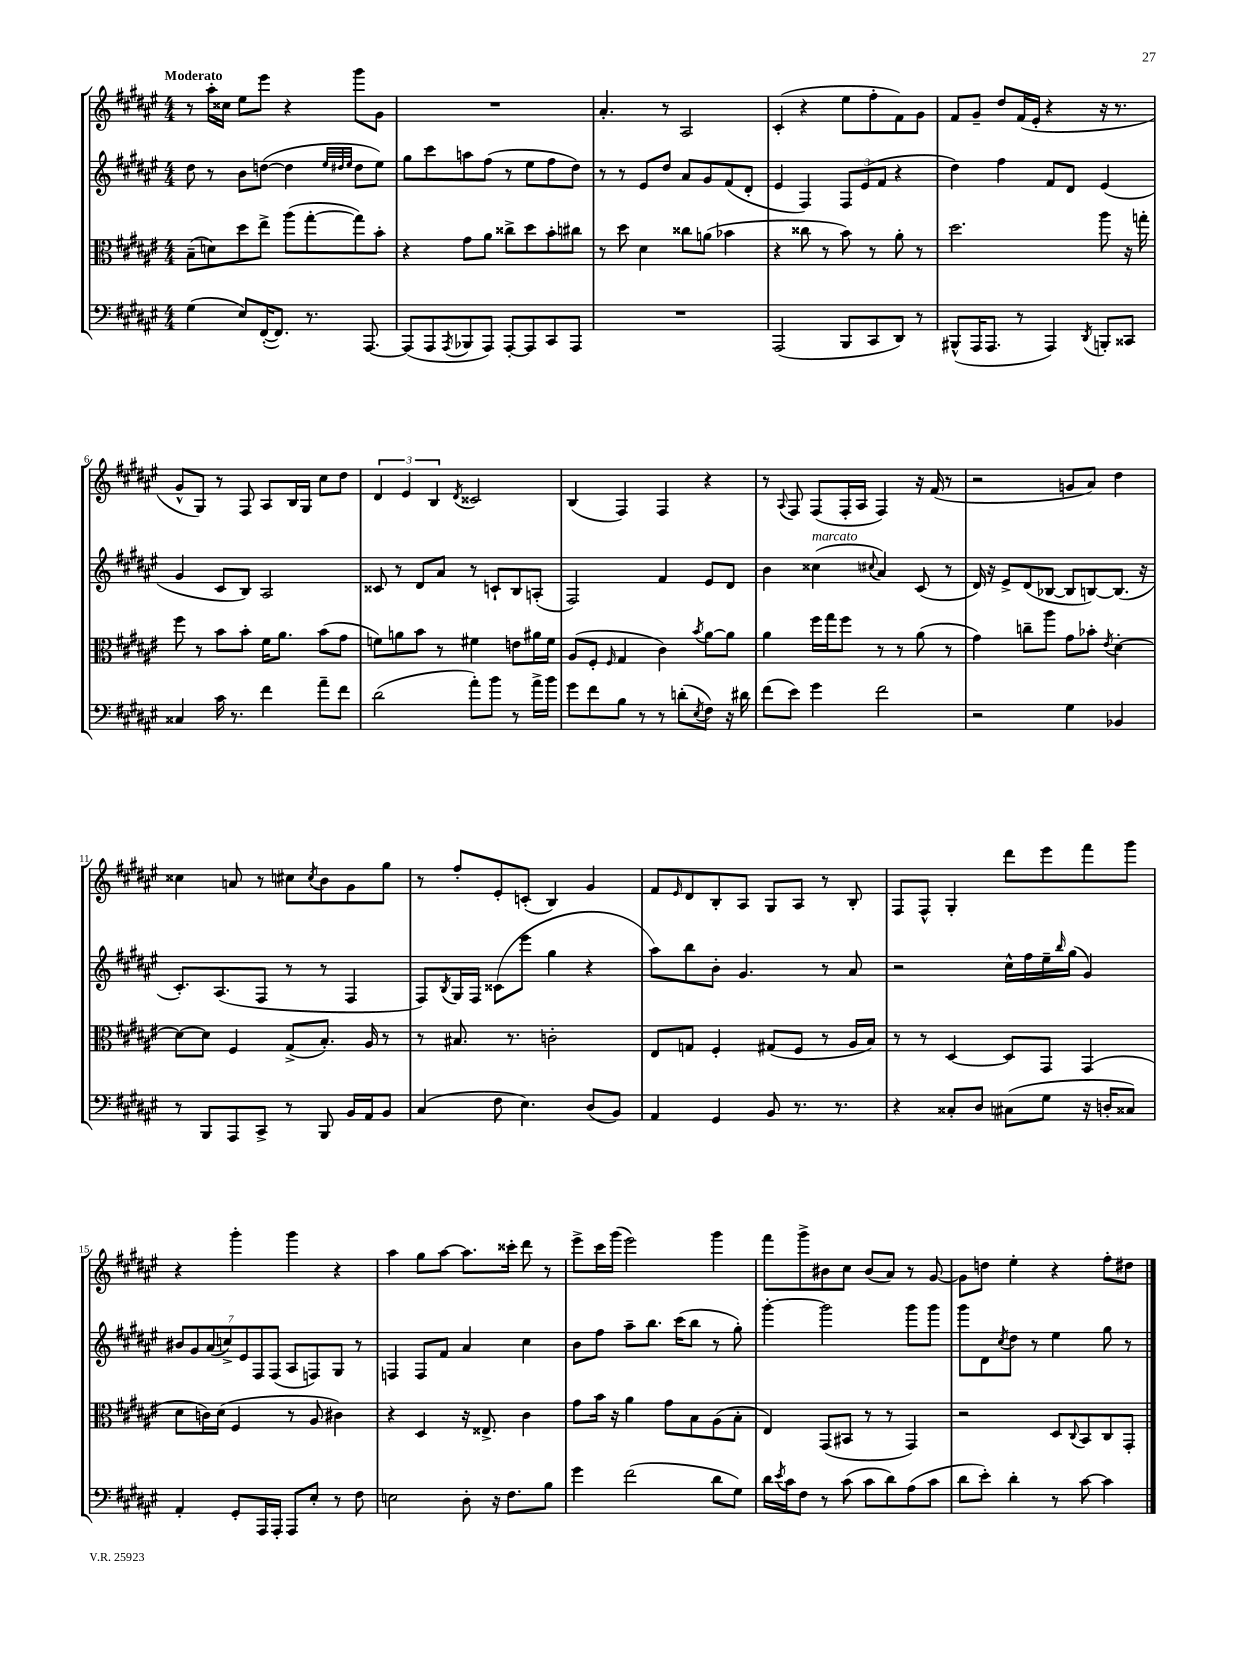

**kern	**kern	**kern	**kern
*part4	*part3	*part2	*part1
*staff4	*staff3	*staff2	*staff1
*clefF4	*clefC3	*clefG2	*clefG2
*k[f#c#g#d#a#e#]	*k[f#c#g#d#a#e#]	*k[f#c#g#d#a#e#]	*k[f#c#g#d#a#e#]
*M4/4	*M4/4	*M4/4	*M4/4
=1	=1	=1	=1
!	!	!	!LO:TX:a:B:t=Moderato
(4G#\	(8B~\L	8dd#\	8r
.	8dn\)	8r	16aa#'\LL
.	.	.	16cc##X\JJ
8E#/L)	8dd#\	8b\L	8ee#\L
([16FF#'/K	8ee#^\J	([8ddn\J	8eee#\J
8.FF#/J])	.	.	.
.	(8aa#\L	4dd\]	4r
8.r	[8gg#'\	.	.
.	.	32qqee#/LLL	.
.	.	32qqdd#X/	.
.	.	32qqee#/JJJ	.
.	8gg#\])	8dd#\L	8ggg#\L
[8.AAA#/	.	.	.
.	8b'\J	8ee#\J)	8g#\J
=2	=2	=2	=2
(8AAA#/L]	4r	8gg#\L	1r
8AAA#/	.	8ccc#\	.
8qAAA#/	.	.	.
8BBB-X/	8g#\L	8aan\	.
8AAA#/J)	8a#\J	(8ff#\J	.
[8AAA#'/L	8cc##X^\L	8r	.
8AAA#/]	8dd#\	8ee#\L	.
8CC#/	8b'\	8ff#\	.
8AAA#/J	8cc#X\J	8dd#\J)	.
=3	=3	=3	=3
1r	8r	8r	4.a#'/
.	8dd#\	8r	.
.	4d#\	8e#/L	.
.	.	8dd#/J	8r
.	8cc##X\L	8a#/L	2A#/
.	(8an\J	8g#/	.
.	4b-X\	(8f#/	.
.	.	8d#'/J	.
=4	=4	=4	=4
(2AAA#/	4r	4e#/	(4c#'/
.	8cc##X\	4F#/)	4r
.	8r	.	.
8BBB/L	8b\)	12F#/L	8ee#\L
.	.	(12e#/	.
8CC#/	8r	.	8ff#'\
.	.	12f#/J	.
8DD#/J)	8a#'\	4r	8f#\)
8r	8r	.	8g#\J
=5	=5	=5	=5
(8BBB#X^^/L	2.dd#\	4dd#\)	8f#/L
16AAA#/K	.	.	8g#~/J
8.AAA#/J	.	.	.
.	.	4ff#\	8dd#/L
8r	.	.	(16f#/L
.	.	.	16e#'/JJ
4AAA#/)	.	8f#/L	4r
.	.	8d#/J	.
8qDD#/	.	.	.
8BBBn'/L	8aa#\	(4e#/	16r
.	.	.	8.r
8CC##X/J	16r	.	.
.	16ggn'\	.	.
!!LO:LB:g=z
=6	=6	=6	=6
4C##X/	8ff#\	4g#/	8g#^^/L
.	8r	.	8G#/J)
16c#\	8b\L	8c#/L	8r
8.r	.	.	.
.	8b'\J	8B/J)	8F#/
4f#\	16f#\KL	2A#/	8A#/L
.	8.a#\J	.	.
.	.	.	16B/L
.	.	.	16G#/JJ
8a#~\L	(8b\L	.	8cc#\L
8f#\J	8g#\J	.	8dd#\J
=7	=7	=7	=7
(2d#\	8fn\L)	8c##X/	6d#/
.	8an\	8r	.
.	.	.	6e#/
.	8b\J	8d#/L	.
.	.	.	6B/
.	8r	8a#/J	.
.	.	.	8qd#/
8a#'\L)	4f#X\	8r	2c##X/
8b\J	.	8cn`/L	.
8r	8en\L	8B/	.
16a#^\LL	16a#X\L	(8An'/J	.
16b\JJ	16f#\JJ	.	.
=8	=8	=8	=8
8g#\L	(8A#/L	2F#/)	(4B/
8f#\	8F#'/J	.	.
.	16qqF#/	.	.
8B\J	4G#/	.	4F#/)
8r	.	.	.
8r	4c#\)	4f#/	4F#/
(8dn'\L	.	.	.
8qE#/	8qb/	.	.
8F#\J)	[8a#\L	8e#/L	4r
16r	8a#\J]	8d#/J	.
16d#X\	.	.	.
=9	=9	=9	=9
(8f#\L	4a#\	4b\	8r
.	.	.	8qqA#/
8e#\J)	.	.	8F#/
!	!	!LO:TX:a:i:t=marcato	!
4g#\	16ff#\LL	(4cc##X\	(8F#/L
.	16gg#\J	.	.
.	8ff#\J	.	16F#'/L
.	.	.	16A#/JJ
.	.	8qqcc#X/	.
2f#\	8r	4a#/)	4F#/)
.	8r	.	.
.	(8a#\	(8c#/	16r
.	.	.	(16f#/
.	8r	8r	8r
=10	=10	=10	=10
2r	4g#\)	16d#/)	2r
.	.	16r	.
.	.	8e#^/L	.
.	8ccn~\L	(8d#/	.
.	8aa#\J	[8B-X/J	.
4G#\	8g#\L	8B-/L]	8gn/L
.	8b-X'\J	[8Bn/)	8a#/J)
.	8qe#/	.	.
4BB-X/	[4d#'\	(8.B/J]	4dd#\
.	.	16r	.
!!LO:LB:g=z
=11	=11	=11	=11
8r	8d#\L_	8.c#'/L)	4cc##X\
8BBB/L	8d#\J]	.	.
.	.	(8.A#/	.
8AAA#/	4F#/	.	8an/
8CC#^/J	.	8F#/J	8r
8r	(8G#^/L	8r	8cc#X\L
.	.	.	8qcc#/
8BBB/	8.B'/J)	8r	8b\
16BB/LL	.	4F#/	8g#\
16AA#/J	16A#/	.	.
8BB/J	8r	.	8gg#\J
=12	=12	=12	=12
(4C#/	8r	8F#/L)	8r
.	.	8qB/	.
.	8.B#X/	16G#/L	8ff#'/L
.	.	16F#/JJ	.
8F#\	.	(8c##X\L	8e#'/
.	8.r	.	.
4.E#\)	.	8eee#\J	(8cn'/J
.	2cn'\	4gg#\	4B/)
(8D#/L	.	4r	4g#/
8BB/J)	.	.	.
=13	=13	=13	=13
4AA#/	8E#/L	8aa#\L)	8f#/L
.	.	.	16qqe#/
.	8Gn/J	8bb\	8d#/
4GG#/	4F#'/	8b'\J	8B'/
.	.	4.g#/	8A#/J
8BB/	(8G#X/L	.	8G#/L
8.r	8F#/J	.	8A#/J
.	8r	8r	8r
8.r	.	.	.
.	16A#/LL	8a#/	8B'/
.	16B/JJ)	.	.
=14	=14	=14	=14
4r	8r	2r	8F#/L
.	8r	.	8F#^^/J
8C##X'/L	[4D#/	.	4G#'/
8D#/J	.	.	.
(8C#X\L	8D#/L]	16cc#^^\LL	8ddd#\L
.	.	16ff#\	.
8G#\J	8GG#/J	16ee#~\	8eee#\
.	.	16qqbb/	.
.	.	(16gg#\JJ	.
16r	(4GG#/	4g#/)	8fff#\
16Dn'/KL	.	.	.
8C##X/J)	.	.	8ggg#\J
!!LO:LB:g=z
=15	=15	=15	=15
4AA#'/	8d#\L	14b#X/L	4r
.	.	14g#/	.
.	16cn\L)	.	.
.	.	(14a#/	.
.	(16d#\JJ	.	.
.	.	14ccn^/)	.
8GG#'/L	4F#/	.	4ggg#'\
.	.	14e#/	.
.	.	14F#/	.
16AAA#/L	.	.	.
.	.	(14F#/J	.
16AAA#'/JJ	.	.	.
8AAA#/L	8r	8A#/L	4ggg#\
8E#'/J	8A#/	8Fn/)	.
8r	4c#X\)	8G#/J	4r
8F#\	.	8r	.
=16	=16	=16	=16
2En\	4r	4Fn/	4aa#\
.	4D#/	8F/L	8gg#\L
.	.	8f#/J	[8aa#\J
8D#'\	16r	4a#/	8.aa#\L]
.	8.E##X^/	.	.
16r	.	.	.
8.F#\L	.	.	16ccc##X'\Jk
.	4c#\	4cc#\	8ddd#\
8B\J	.	.	8r
=17	=17	=17	=17
4g#\	8g#\L	8b\L	8eee#^\L
.	16b\Jk	8ff#\J	16ccc#\L
.	16r	.	(16ggg#\JJ
(2f#\	4a#\	8aa#~\L	2eee#\)
.	.	8.bb\J	.
.	8g#\L	.	.
.	.	(16ccc#\KL	.
.	8B\	8bb\J	.
8d#\L	(8A#\	8r	4ggg#\
8G#\J)	8B'\J	8gg#'\)	.
=18	=18	=18	=18
16d#\LL	4E#/)	[4ggg#'\	8fff#\L
8qe#/	.	.	.
16c#\J	.	.	.
8F#\J	.	.	8ggg#^\
8r	(8GG#/L	2ggg#\]	8b#X\
(8c#\	8BB#X/J	.	8cc#\J
8c#\L	8r	.	(8b#/L
8d#\)	8r	.	8a#/J)
(8A#\	4GG#/)	8ggg#\L	8r
8c#\J	.	8ggg#\J	[8g#/
=19	=19	=19	=19
8d#\L	2r	8ggg#\L	8g#\L]
8e#'\J)	.	8d#\	8ddn\J
.	.	8qcc#/	.
4d#'\	.	8dd#\J	4ee#'\
.	.	8r	.
8r	8D#/L	4ee#\	4r
.	8qqC#/	.	.
[8c#\	8BB/	.	.
4c#\]	8C#/	8gg#\	8ff#'\L
.	8GG#'/J	8r	8dd#X\J
==	==	==	==
*-	*-	*-	*-
